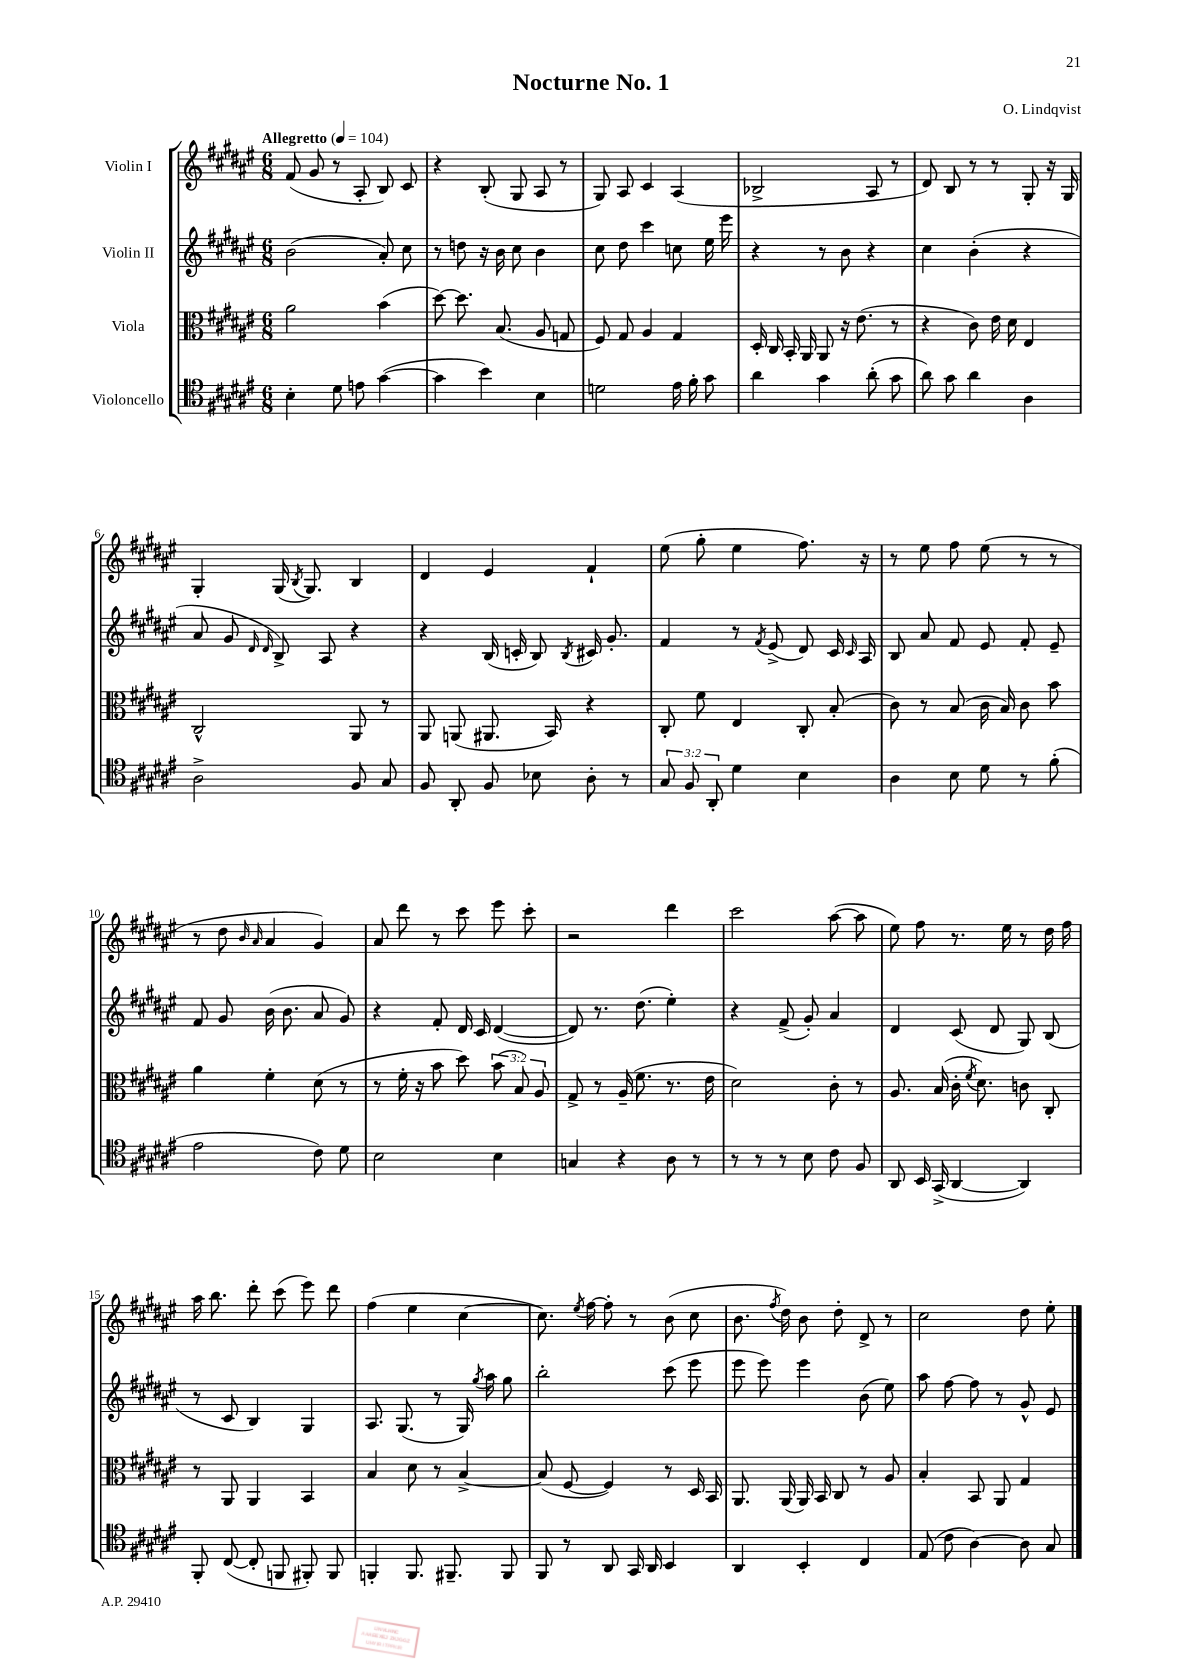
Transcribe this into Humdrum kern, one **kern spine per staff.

**kern	**kern	**kern	**kern
*part4	*part3	*part2	*part1
*staff4	*staff3	*staff2	*staff1
*I"Violoncello	*I"Viola	*I"Violin II	*I"Violin I
*clefC4	*clefC3	*clefG2	*clefG2
*k[f#c#g#d#a#e#]	*k[f#c#g#d#a#e#]	*k[f#c#g#d#a#e#]	*k[f#c#g#d#a#e#]
*M6/8	*M6/8	*M6/8	*M6/8
*MM104	*MM104	*MM104	*MM104
=1	=1	=1	=1
!	!	!	!LO:TX:a:B:t=Allegretto
4B'\	2a#\	(2b\	(8f#/
.	.	.	8g#/
8d#\	.	.	8r
8en\	.	.	8A#'/
([4g#\	(4b\	8a#'/)	8B/)
.	.	8cc#\	8c#/
=2	=2	=2	=2
4g#\]	[8dd#\)	8r	4r
.	8.dd#\]	8ddn\	.
4b\)	.	16r	(8B'/
.	(8.B/	16b\	.
.	.	8cc#\	8G#/
4B\	8A#/	4b\	8A#/
.	8Gn/	.	8r
=3	=3	=3	=3
2dn\	8F#/)	8cc#\	8G#/)
.	8G#/	8dd#\	8A#/
.	4A#/	4ccc#\	4c#/
16e#\	4G#/	8ccn\	(4A#/
16f#'\	.	.	.
8g#\	.	16ee#\	.
.	.	16eee#\	.
=4	=4	=4	=4
4a#\	16D#'/	4r	2B-X^/
.	16C#/	.	.
.	16BB'/	.	.
.	16AA#/	.	.
4g#\	8AA#/	8r	.
.	16r	8b\	.
.	(8.e#\	.	.
(8a#'\	.	4r	8A#/
8g#\	8r	.	8r
=5	=5	=5	=5
8a#\)	4r	4cc#\	8d#/)
8g#\	.	.	8B/
4a#\	8c#\)	(4b'\	8r
.	16e#\	.	8r
.	16d#\	.	.
4A#\	4E#/	4r	8G#'/
.	.	.	16r
.	.	.	16G#/
!!LO:LB:g=z
=6	=6	=6	=6
2A#^\	2C#^^/	8a#/	4G#'/
.	.	8g#/	.
.	.	16qqd#/	.
.	.	16qqd#/	.
.	.	8B^/)	(16G#/
.	.	.	8qB/
.	.	.	8.G#/)
.	.	8A#/	.
8F#/	8AA#/	4r	4B/
8G#/	8r	.	.
=7	=7	=7	=7
8F#/	8AA#/	4r	4d#/
8AA#'/	(8AAn/	.	.
8F#/	8.AA#X/	(16B/	4e#/
.	.	16cn'/	.
8B-X\	.	8B/)	.
.	16BB/)	.	.
.	.	8qB/	.
8A#'\	4r	16c#X/	4f#`/
.	.	8.g#'/	.
8r	.	.	.
=8	=8	=8	=8
12G#/	8C#'/	4f#/	(8ee#\
12F#/	.	.	.
.	8f#\	.	8gg#'\
12AA#'/	.	.	.
4d#\	4E#/	8r	4ee#\
.	.	8qf#/	.
.	.	(8e#^/	.
4B\	8C#'/	8d#/)	8.ff#\)
.	(8B'/	16c#/	.
.	.	16qqc#/	.
.	.	16A#/	16r
=9	=9	=9	=9
4A#\	8c#\)	8B/	8r
.	8r	8a#/	8ee#\
8B\	(8B/	8f#/	8ff#\
8d#\	16c#\	8e#/	(8ee#\
.	16B/)	.	.
8r	8c#\	8f#'/	8r
(8f#'\	8b\	8e#~/	8r
!!LO:LB:g=z
=10	=10	=10	=10
2e#\	4a#\	8f#/	8r
.	.	8g#/	8dd#\
.	.	.	16qqb/
.	.	.	16qqa#/
.	4f#'\	(16b\	4a#/
.	.	8.b\	.
8c#\)	(8d#\	8a#/	4g#/)
8d#\	8r	8g#/)	.
=11	=11	=11	=11
2B\	8r	4r	8a#/
.	16f#'\	.	8ddd#\
.	16r	.	.
.	8b\	8f#'/	8r
.	8dd#\)	16d#/	8ccc#\
.	.	16c#/	.
4B\	(12b\	([4d#/	8eee#\
.	12B/)	.	.
.	.	.	8ccc#'\
.	12A#/	.	.
=12	=12	=12	=12
4Gn/	8G#^/	8d#/])	2r
.	8r	8.r	.
4r	(16A#~/	.	.
.	8.f#\	(8.dd#\	.
8A#\	8.r	4ee#'\)	4ddd#\
8r	.	.	.
.	16e#\	.	.
=13	=13	=13	=13
8r	2d#\)	4r	2ccc#\
8r	.	.	.
8r	.	(8f#^/	.
8B\	.	8g#'/)	.
8c#\	8c#'\	4a#/	([8aa#\
8F#/	8r	.	8aa#\]
=14	=14	=14	=14
8AA#/	8.A#/	4d#/	8ee#\)
16BB/	.	.	8ff#\
(16GG#^/	(16B/	.	.
[4AA#/	16c#'\	(8c#/	8.r
.	8qf#/	.	.
.	8.d#\)	.	.
.	.	8d#/	.
.	.	.	16ee#\
4AA#/])	8cn\	8G#/)	8r
.	8C#'/	(8B/	16dd#\
.	.	.	16ff#\
!!LO:LB:g=z
=15	=15	=15	=15
8FF#'/	8r	8r	16aa#\
.	.	.	8.bb\
([8C#/	8AA#/	8c#/	.
8C#'/]	4AA#/	4B/)	8ddd#'\
8FFn/	.	.	(8ccc#\
8FF#X'/)	4BB/	4G#/	8eee#\)
8FF#/	.	.	8ddd#\
=16	=16	=16	=16
4FFn'/	4B/	8.A#/	(4ff#\
.	.	(8.G#/	.
8.FF/	8d#\	.	4ee#\
.	8r	8r	.
8.FF#X~/	.	.	.
.	[4B^/	16G#/)	[4cc#\
.	.	8qgg#/	.
.	.	16aa#\	.
8FF#/	.	8gg#\	.
=17	=17	=17	=17
8FF#/	(8B/]	2bb'\	8.cc#\])
8r	[8F#/	.	.
.	.	.	8qee#/
.	.	.	[16ff#\
8AA#/	4F#/])	.	8ff#'\]
16GG#/	.	.	8r
16AA#/	.	.	.
4BB/	8r	(8ccc#\	(8b\
.	16D#/	8eee#\	8cc#\
.	16BB/	.	.
=18	=18	=18	=18
4AA#/	8.AA#/	8eee#\	8.b\
.	.	8eee#\)	.
.	.	.	8qff#/
.	(16AA#/	.	16dd#\)
4BB'/	16AA#/)	4eee#\	8b\
.	16BB/	.	.
.	8C#/	.	8dd#'\
4C#/	8r	(8b\	8d#^/
.	8A#/	8ee#\)	8r
=19	=19	=19	=19
(8E#/	4B'/	8aa#\	2cc#\
8c#\	.	[8ff#\	.
[4A#\)	8BB/	8ff#\]	.
.	8AA#/	8r	.
8A#\]	4G#/	8g#^^/	8dd#\
8G#/	.	8e#/	8ee#'\
==	==	==	==
*-	*-	*-	*-
